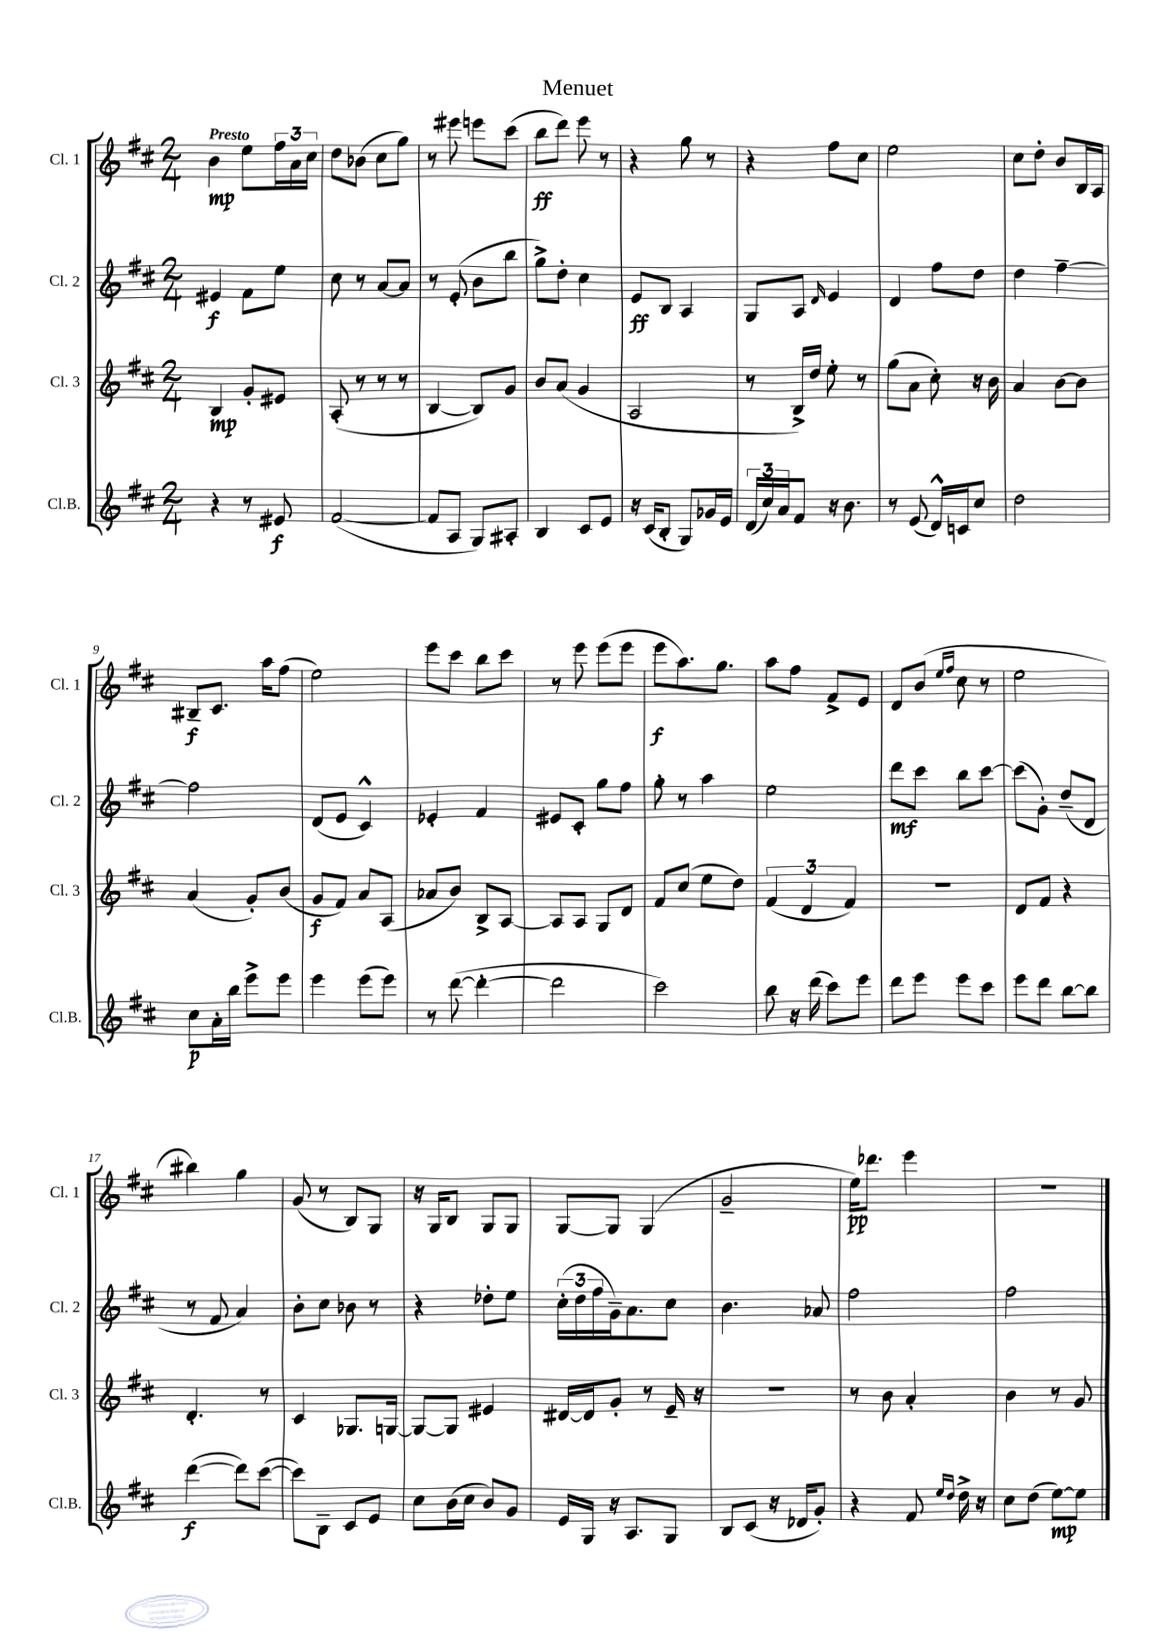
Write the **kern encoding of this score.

**kern	**kern	**kern	**kern
*staff4	*staff3	*staff2	*staff1
*clefG2	*clefG2	*clefG2	*clefG2
*k[f#c#]	*k[f#c#]	*k[f#c#]	*k[f#c#]
*M2/4	*M2/4	*M2/4	*M2/4
4r	4B	4e#	4b
8r	8g'	8f#	8ee
8e#	8e#	8ee	24ff#
.	.	.	24a
.	.	.	24cc#
=	=	=	=
([2f#	(8A'	8cc#	8dd
.	8r	8r	(8b-
.	8r	[8a	8cc#
.	8r	8a]	8gg)
=	=	=	=
8f#]	[4B	8r	8r
8A	.	(8e'	8eee#
8G)	8B])	8b	8eee
8A#'	8g	8bb	(8ccc#
=	=	=	=
4B	8b	8gg^)	8bb
.	(8a	8dd'	8ddd)
8c#	4g	4cc#	8eee
8e	.	.	8r
=	=	=	=
16r	2A	8e	4r
(16c#	.	.	.
8B'	.	8B	.
8G)	.	4A	8gg
16g-	.	.	8r
16e	.	.	.
=	=	=	=
(24d	8r	8G	4r
24cc#)	.	.	.
24a	.	.	.
8f#	16B^)	8A	.
.	16dd	.	.
.	.	16qqd	.
16r	8ee'	4e	8ff#
8.b	.	.	.
.	8r	.	8cc#
=	=	=	=
8r	(8gg	4d	2ee
(8e	8a	.	.
16d^^)	8cc#')	8ff#	.
16c	.	.	.
8cc#	16r	8dd	.
.	16b	.	.
=	=	=	=
2dd	4a	4dd	8cc#
.	.	.	8dd'
.	[8b	[4ff#~	8b
.	8b]	.	16B
.	.	.	16A
=	=	=	=
8cc#	(4a	2ff#]	8B#~
16a'	.	.	8.c#
16bb	.	.	.
8eee^	8g')	.	.
.	.	.	16aa
8eee	(8b	.	(8ff#
=	=	=	=
4eee	8g	(8d	2ee)
.	8f#)	8e	.
(8eee	8a	4c#^^)	.
8eee)	(8A	.	.
=	=	=	=
8r	8a-	4e-'	8eee
([8ddd	8b)	.	8ccc#
4ddd'_	8B^	4f#	8bb
.	[8A	.	8ccc#
=	=	=	=
2ddd]	8A]	8e#	8r
.	8A	8c#'	8eee
.	8G	8gg	(8eee
.	8d	8ff#	8eee
=	=	=	=
2ccc#)	8f#	8gg'	8eee
.	(8cc#	8r	8.aa)
.	8ee	4aa	.
.	.	.	8.gg
.	8dd)	.	.
=	=	=	=
8bb	(6f#	2ee	8aa
16r	.	.	8ff#
.	6d	.	.
(16ddd	.	.	.
8ccc#)	.	.	8f#^
.	6f#)	.	.
8eee	.	.	8e
=	=	=	=
8ddd	2r	8ddd	8d
8eee	.	8ccc#	(8b
.	.	.	16qqee
.	.	.	16qqff#
8eee	.	8bb	8cc#
8ccc#	.	[8ccc#	8r
=	=	=	=
8eee	8d	(8ccc#]	2ee
8ddd	8f#	8g')	.
[8bb	4r	(8dd~	.
8bb]	.	8d	.
=	=	=	=
([4ddd	4.d'	8r	4bb#)
.	.	8f#	.
8ddd])	.	4a)	4gg
([8ccc#	8r	.	.
=	=	=	=
8ccc#])	4c#	8b'	(8g
8B~	.	8cc#	8r
8c#	8.G-	8b-	8B)
8e	.	8r	8G
.	[16G	.	.
=	=	=	=
8cc#	8G_	4r	16r
.	.	.	16G
(16b	8G]	.	8B
16cc#	.	.	.
8b)	4e#	8dd-'	8G
8g	.	8ee	8G
=	=	=	=
16e	[16d#	(24cc#'	[8G
.	.	24dd	.
16G	16d#]	.	.
.	.	24ff#	.
16r	8g'	16g~)	8G]
8.A	.	8.a	.
.	8r	.	(4G
8G	16e~	8cc#	.
.	16r	.	.
=	=	=	=
8B	2r	4.b	2g~
(8c#	.	.	.
16r	.	.	.
16d-	.	.	.
8g')	.	8a-	.
=	=	=	=
4r	8r	2ff#	16ee)
.	.	.	8.ddd-
.	8b	.	.
8f#	4a'	.	4eee
16qqee	.	.	.
16qqdd	.	.	.
16dd^	.	.	.
16r	.	.	.
=	=	=	=
8cc#	4b	2ff#	2r
(8dd	.	.	.
[8ee)	8r	.	.
8ee]	8g	.	.
==	==	==	==
*-	*-	*-	*-
